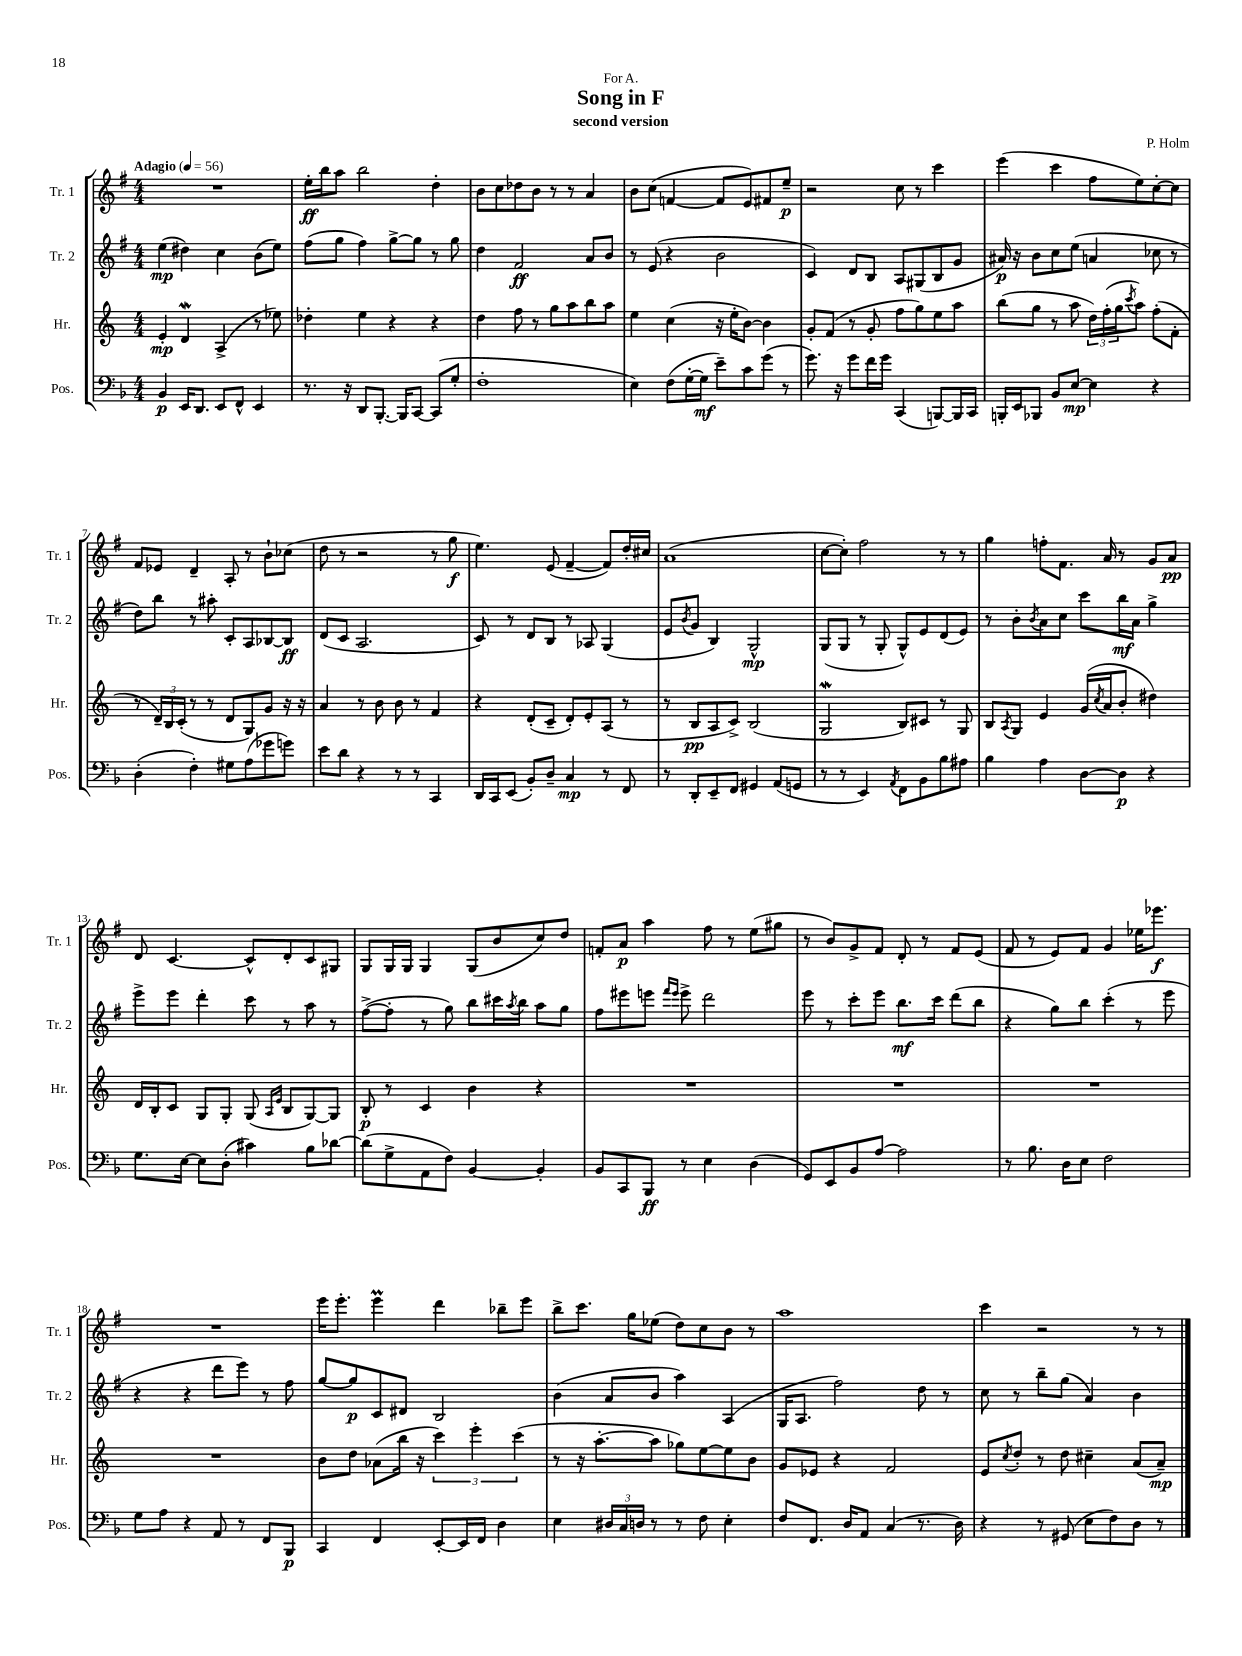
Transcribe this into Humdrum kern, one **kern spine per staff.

**kern	**kern	**kern	**kern
*staff4	*staff3	*staff2	*staff1
*clefF4	*clefG2	*clefG2	*clefG2
*k[b-]	*k[]	*k[f#]	*k[f#]
*M4/4	*M4/4	*M4/4	*M4/4
*MM56	*MM56	*MM56	*MM56
4BB-	4e'	(4ee	1r
16EE	4d	4dd#)	.
8.DD	.	.	.
8EE	(4A^	4cc	.
8FF^^	.	.	.
4EE	8r	(8b	.
.	8ee-)	8ee)	.
=	=	=	=
8.r	4dd-'	(8ff#	16ee'
.	.	.	16bb
.	.	8gg	8aa
16r	.	.	.
8DD	4ee	4ff#)	2bb
[8.BBB-'	.	.	.
.	4r	[8gg^	.
16BBB-]	.	.	.
[8CC	.	8gg]	.
(8CC]	4r	8r	4dd'
8G'	.	8gg	.
=	=	=	=
1F'	4dd	4dd	8b
.	.	.	8cc
.	8ff	2f#	8dd-
.	8r	.	8b
.	8gg	.	8r
.	8aa	.	8r
.	8bb	8a	4a
.	8aa	8b	.
=	=	=	=
4E)	4ee	8r	8b
.	.	(8e	(8cc
(8F	(4cc	4r	[4f
[16G'	.	.	.
16G]	.	.	.
8e~)	16r	2b	8f]
.	16ee'	.	.
8c	[8b)	.	8e)
(8g	4b]	.	8f#
8r	.	.	8ee~
=	=	=	=
8.g)	8g'	4c)	2r
.	(8f	.	.
16r	.	.	.
8g	8r	8d	.
16f	8g'	8B	.
16g	.	.	.
(4CC	8ff	8A	8cc
.	8gg)	(8G#	8r
[8BBB)	8ee	8B	4ccc
16BBB]	8aa	8g	.
16CC	.	.	.
=	=	=	=
16BBB'	(8bb	16a#)	(4eee
16EE	.	16r	.
8BBB-	8gg	8b	.
8BB-	8r	8cc	4ccc
[8E	8aa	(8ee	.
4E]	24dd)	4a	8ff#
.	(24ff'	.	.
.	24gg	.	.
.	8qccc	.	.
.	8aa)	.	8ee)
4r	(8ff'	8cc-	[8cc'
.	8f'	8r	8cc]
=	=	=	=
(4D'	8r	8dd)	8f#
.	24d~)	8bb	8e-
.	24B	.	.
.	(24c'	.	.
4F')	8r	8r	4d~
.	8r	8aa#'	.
8G#	8d	8c'	8A'
(8A	8G)	8A	8r
8g-	8g	[8B-	8b`
8g)	16r	8B-]	(8cc-
.	16r	.	.
=	=	=	=
8e	4a	(8d	8dd
8d	.	8c	8r
4r	8r	2.A	2r
.	8b	.	.
8r	8b	.	.
8r	8r	.	.
4CC	4f	.	8r
.	.	.	8gg
=	=	=	=
16DD	4r	8c)	4.ee)
16CC	.	.	.
(8EE	.	8r	.
8BB-')	(8d'	8d	.
8D~	8c~	8B	(8e
4C	8d')	8r	[4f#~
.	8e'	8A-	.
8r	(8A	(4G	8f#])
8FF	8r	.	16dd'
.	.	.	16cc#
=	=	=	=
8r	8r	8e	(1a
.	.	8qb	.
8DD'	8B	8g	.
8EE~	8A	4B)	.
8FF	8c^)	.	.
4GG#	(2B	2G^^	.
(8AA	.	.	.
8GG	.	.	.
=	=	=	=
8r	2G	(8G	[8cc
8r	.	8G	8cc'])
4EE)	.	8r	2ff#
.	.	8G'	.
8qAA	.	.	.
8FF	8B)	8G^^)	.
8BB-	8c#	8e	.
8B-	8r	(8d	8r
8A#	8G	8e)	8r
=	=	=	=
4B-	8B	8r	4gg
.	8qA	.	.
.	8G	8b'	.
.	.	8qb	.
4A	4e	8a	8ff'
.	.	8cc	8.f#
[8D	(16g	8ccc	.
.	8qcc	.	.
.	16a	.	16a
8D]	8b'	16bb	8r
.	.	16a	.
4r	4dd#)	4gg^	8g
.	.	.	8a
=	=	=	=
8.G	16d	8eee^	8d
.	16B'	.	.
.	8c	8eee	[4.c
[16E	.	.	.
8E]	8G	4ddd'	.
(8D'	8G'	.	.
4c#)	(8G	8ccc	8c^^]
.	16qqA	.	.
.	16qqe	.	.
.	8B	8r	8d'
8B-	[8G)	8aa	8c
[8d-	8G]	8r	8G#
=	=	=	=
(8d-]	8B'	([8ff#^	8G
8G^	8r	8ff#']	16G
.	.	.	16G
8AA	4c	8r	4G
8F)	.	8gg)	.
[4BB-	4b	8bb	(8G
.	.	16ccc#	8b
.	.	8qaa	.
.	.	16bb	.
4BB-']	4r	8aa	8cc)
.	.	8gg	8dd
=	=	=	=
8BB-	1r	8ff#	8f'
8CC	.	8eee#	8a
8BBB-	.	8eee	4aa
.	.	16qqfff#	.
.	.	16qqeee	.
8r	.	8eee^	.
4E	.	2ddd	8ff#
.	.	.	8r
(4D	.	.	(8ee
.	.	.	8gg#
=	=	=	=
8GG)	1r	8eee	8r
8EE	.	8r	8b)
8BB-	.	8ccc'	8g^
[8A	.	8eee	8f#
2A]	.	8.bb	8d'
.	.	.	8r
.	.	16ccc	.
.	.	(8ddd	8f#
.	.	8bb	(8e
=	=	=	=
8r	1r	4r	8f#
8.B-	.	.	8r
.	.	8gg)	8e)
16D	.	.	.
8E	.	8bb	8f#
2F	.	(4ccc'	4g
.	.	8r	16ee-
.	.	.	8.eee-
.	.	8eee	.
=	=	=	=
8G	1r	4r	1r
8A	.	.	.
4r	.	4r	.
8AA	.	8ddd	.
8r	.	8eee)	.
8FF	.	8r	.
8BBB-	.	8ff#	.
=	=	=	=
4CC	8b	[8gg	16eee
.	.	.	8.eee'
.	8dd	8gg]	.
4FF	(8a-	8c	4eee
.	16bb	8d#	.
.	16r	.	.
[8EE'	6ccc)	2B	4ddd
16EE]	.	.	.
.	6eee'	.	.
16FF	.	.	.
4D	.	.	8bb-~
.	(6ccc	.	.
.	.	.	8eee
=	=	=	=
4E	8r	(4b	8bb^
.	16r	.	8.ccc
.	[8.aa'	.	.
24D#	.	8a	.
24C	.	.	.
.	.	.	16gg
24D	.	.	.
8r	8aa]	8b	(8ee-
8r	8gg-)	4aa)	8dd)
8F	[8ee	.	8cc
4E'	8ee]	(4A	8b
.	8b	.	8r
=	=	=	=
8F	8g	16G	1aa
.	.	8.A	.
8.FF	8e-	.	.
.	4r	2ff#)	.
16D	.	.	.
8AA	.	.	.
(4C	2f	.	.
8.r	.	8dd	.
.	.	8r	.
16D)	.	.	.
=	=	=	=
4r	8e	8cc	4ccc
.	8qcc	.	.
.	8dd'	8r	.
8r	8r	8bb~	2r
(8GG#	8dd	(8gg	.
8E	4cc#~	4a)	.
8F)	.	.	.
8D	(8a	4b	8r
8r	8a~)	.	8r
==	==	==	==
*-	*-	*-	*-
